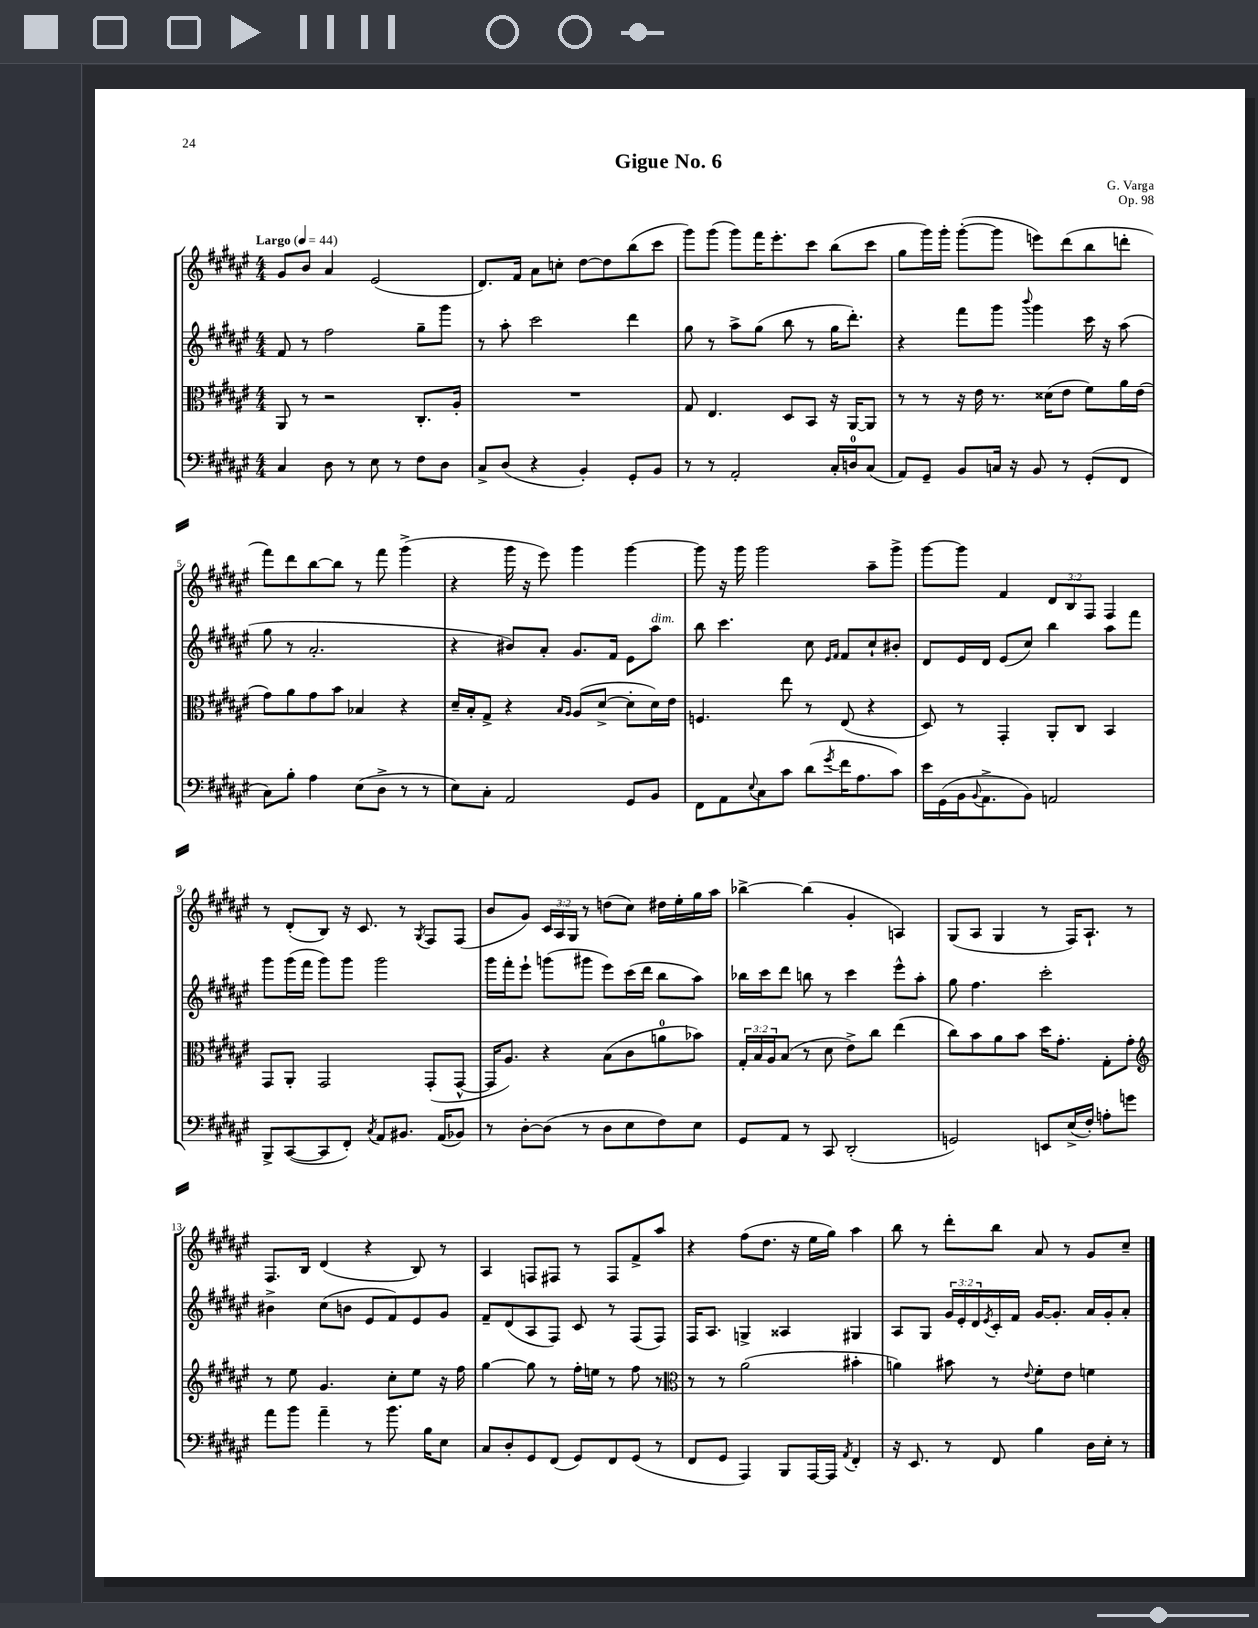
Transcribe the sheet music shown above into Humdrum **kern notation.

**kern	**kern	**kern	**kern
*staff4	*staff3	*staff2	*staff1
*clefF4	*clefC3	*clefG2	*clefG2
*k[f#c#g#d#a#e#]	*k[f#c#g#d#a#e#]	*k[f#c#g#d#a#e#]	*k[f#c#g#d#a#e#]
*M4/4	*M4/4	*M4/4	*M4/4
*MM44	*MM44	*MM44	*MM44
4C#/	8AA#/	8f#/	8g#/L
.	8r	8r	8b/J
8D#\	2r	2ff#\	4a#/
8r	.	.	.
8E#\	.	.	(2e#/
8r	.	.	.
8F#\L	8.C#'/L	8gg#~\L	.
8D#\J	.	8ggg#\J	.
.	16A#'/Jk	.	.
=	=	=	=
8C#^/L	1r	8r	8.d#/L)
(8D#/J	.	8aa#'\	.
.	.	.	16f#/Jk
4r	.	2ccc#\	8a#\L
.	.	.	8cc'\J
4BB'/)	.	.	[8dd#\L
.	.	.	8dd#\]
8GG#'/L	.	4ddd#\	(8bb\
8BB/J	.	.	8ccc#\J
=	=	=	=
8r	8G#/	8gg#\	8ggg#\L)
8r	4.E#/	8r	(8ggg#\J
2AA#'/	.	8aa#^\L	8ggg#\L)
.	.	(8gg#\J	16fff#\K
.	.	.	8.eee#'\
.	8D#/L	8bb\	.
.	8BB/J	8r	8ccc#\J
16C#'/LL	16r	16gg#\LK	(8bb\L
16D/J	[16AA#/LK	8.ddd#'\J)	.
(8C#/J	8AA#/]J	.	8ccc#\J
=	=	=	=
8AA#/L)	8r	4r	8gg#\L
8GG#~/J	8r	.	16ggg#\L)
.	.	.	16ggg#'\JJ
8BB/L	16r	8fff#\L	([8ggg#'\L
.	16e#\	.	.
16C/Jk	8.r	8ggg#\J	8ggg#\]J
16r	.	.	.
.	.	8qqbbb/	.
8BB/	.	4ggg#\	8eee\L)
.	(16d##\LK	.	.
8r	8e#\J	.	(8ddd#\
(8GG#'/L	8f#\L)	16ccc#\	8bb\
.	.	16r	.
8FF#/J	16a#\L	(8aa#\	8ddd'\J
.	(16e#\JJ	.	.
=	=	=	=
8C#\L)	8g#\L)	8gg#\	8fff#\L)
8B'\J	8a#\	8r	8ddd#\
4A#\	8g#\	2.a#'/	[8bb\
.	8b\J	.	8bb\]J
(8E#\L	4B-/	.	8r
8D#^\J	.	.	8fff#\
8r	4r	.	(4ggg#^\
8r	.	.	.
=	=	=	=
8E#\L)	16d#~/LL	4r	4r
.	16B'/J	.	.
8C#'\J	8G#^/J	.	.
2AA#/	4r	8b#/L)	16ggg#\
.	.	.	16r
.	.	8a#'/J	8eee#\)
.	16qqB/LL	.	.
.	16qqA#/JJ	.	.
.	(8A#/L	8.g#/L	4ggg#\
.	[8d#^/J	.	.
.	.	16f#/Jk	.
8GG#/L	8d#'\]L	8e#\L	[4ggg#\
8BB/J	16d#\L)	8aa#\J	.
.	16e#\JJ	.	.
=	=	=	=
8FF#\L	4.F/	8bb\	8ggg#\]
8AA#\	.	4.ccc#\	16r
.	.	.	16ggg#\
8qqE#/	.	.	.
8C#\	.	.	2ggg#\
8c#\J	8ee#\	.	.
(8d#\L	8r	8cc#\	.
.	.	16qqe#/LL	.
8qg#/	.	16qqf#/JJ	.
16f#\K	(8E#/	8f#/L	.
8.A#\	.	.	.
.	4r	8cc#`/	8aa#~\L
8c#\J)	.	8b#'/J	8ggg#^\J
=	=	=	=
16e#\LL	8D#/)	8d#/L	[8ggg#\L
(16GG#\	.	.	.
16BB\J	8r	16e#/L	8ggg#\]J
8qqBB/	.	.	.
8.AA#^\	.	16d#/JJ	.
.	4GG#'/	(8e#/L	4f#/
8BB\J)	.	8cc#/J)	.
2AA/	8AA#'/L	4bb\	12d#/L
.	.	.	12B/
.	8C#/J	.	.
.	.	.	12F#/J
.	4BB/	8aa#\L	4F#/
.	.	8fff#\J	.
=	=	=	=
8BBB^/L	8GG#/L	8ggg#\L	8r
([8CC#/	8AA#'/J	(16ggg#\L	(8d#'/L
.	.	16fff#\JJ	.
8CC#/]	2GG#/	8ggg#\L)	8B/J)
8FF#'/J)	.	8ggg#\J	16r
.	.	.	8.c#/
8qC#/	.	.	.
8AA#/L	.	2ggg#\	.
8.BB#/J	.	.	8r
.	.	.	8qG#/
.	(8GG#'/L	.	8F#/L
(16AA#/LK	.	.	.
8BB-/J)	[8GG#^^/J	.	(8F#/J
=	=	=	=
8r	16GG#/]LK	16ggg#\LL	8b/L
.	8.A#/J)	16fff#'\J	.
[8D#'\L	.	8eee#`\J	8g#/J)
(8D#\]J	4r	(8ggg\L	24c#/LL
.	.	.	24A#/
.	.	.	24G#/JJ
8r	.	8ggg#\J	8r
8D#\L	(8B\L	8eee#\L)	(8dd\L
8E#\	8c#\	(16ccc#\L	8cc#\J)
.	.	16ddd#\JJ	.
8F#\)	8a\	8bb\L	16dd#\LL
.	.	.	16ee#'\
8E#\J	8b-\J)	8aa#\J)	16gg#\
.	.	.	16aa#\JJ
=	=	=	=
8GG#/L	24G#'/LL	16bb-\LL	[4bb-^\
.	24B/	.	.
.	.	16ccc#\J	.
.	24A#/J	.	.
8AA#/J	(8B/J	8ddd#\J	.
8r	8r	8bb\	(4bb-\]
8CC#/	8d#\	8r	.
(2DD#'/	8e#^\L)	4ccc#\	4g#'/
.	8cc#\J	.	.
.	(4ee#\	8eee#^^\L	4A/)
.	.	8aa#'\J	.
=	=	=	=
2GG/)	8cc#\L)	8gg#\	(8G#/L
.	8b\	4.ff#\	8A#/J
.	8a#\	.	4G#/
.	8b\J	.	.
8EE/L	16dd#\LK	2ccc#'\	8r
.	8.g#'\J	.	.
(16E#^/L	.	.	16F#/LK)
16F#'/JJ)	.	.	8.A#`/J
8A'\L	8G#'\L	.	.
8g\J	8g#'\J	.	8r
=	=	=	=
*	*clefG2	*	*
8a#\L	8r	4b#^\	8.F#/L
8b\J	8ee#\	.	.
.	.	.	16B/Jk
4a#~\	4.g#/	(8cc#\L	(4d#/
.	.	8b\J	.
8r	.	8e#/L	4r
8.b\	8cc#'\L	8f#/)	.
.	8ee#\J	8e#/	8B/)
16B\LK	.	.	.
8E#\J	16r	8g#/J	8r
.	16ff#\	.	.
=	=	=	=
8C#/L	[4gg#\	8f#~/L	4A#/
8D#'/	.	(8d#/	.
8GG#/	8gg#\]	8A#/	8F/L
(8FF#/J	8r	8F#/J)	8F#/J
8GG#/L)	16ff#'\LL	8c#/	8r
.	16ee\JJ	.	.
8FF#/	8r	8r	8F#/L
(8GG#/J	8ff#\	(8F#/L	8f#^/
8r	8r	8F#/J)	8aa#/J
=	=	=	=
*	*clefC3	*	*
8FF#/L	8r	16F#/LK	4r
.	.	8.A#/J	.
8GG#/J	8r	.	.
4AAA#/)	(2a#\	4G^/	(8ff#\L
.	.	.	8.dd#\J
8BBB/L	.	4A##/	.
.	.	.	16r
[16AAA#/L	.	.	16ee#\LL
16AAA#/]JJ	.	.	16gg#\JJ)
8qAA#/	.	.	.
4FF#'/	4b#'\	4G#/	4aa#\
=	=	=	=
16r	4a\)	8A#/L	8bb\
8.EE#/	.	.	.
.	.	8G#/J	8r
8r	8b#\	24g#/LL	8ddd#'\L
.	.	24e#'/	.
.	.	24d#/	.
.	.	8qe#/	.
8FF#/	8r	16c#'/	8bb\J
.	.	16f#/JJ	.
.	8qqe#/	.	.
4B\	8f#'\L	[16g#/LK	8a#/
.	.	8.g#'/]J	.
.	8e#\J	.	8r
16D#\LL	4f\	16a#/LL	8g#/L
16E#'\JJ	.	16g#'/J	.
8r	.	8a#'/J	8cc#~/J
==	==	==	==
*-	*-	*-	*-
